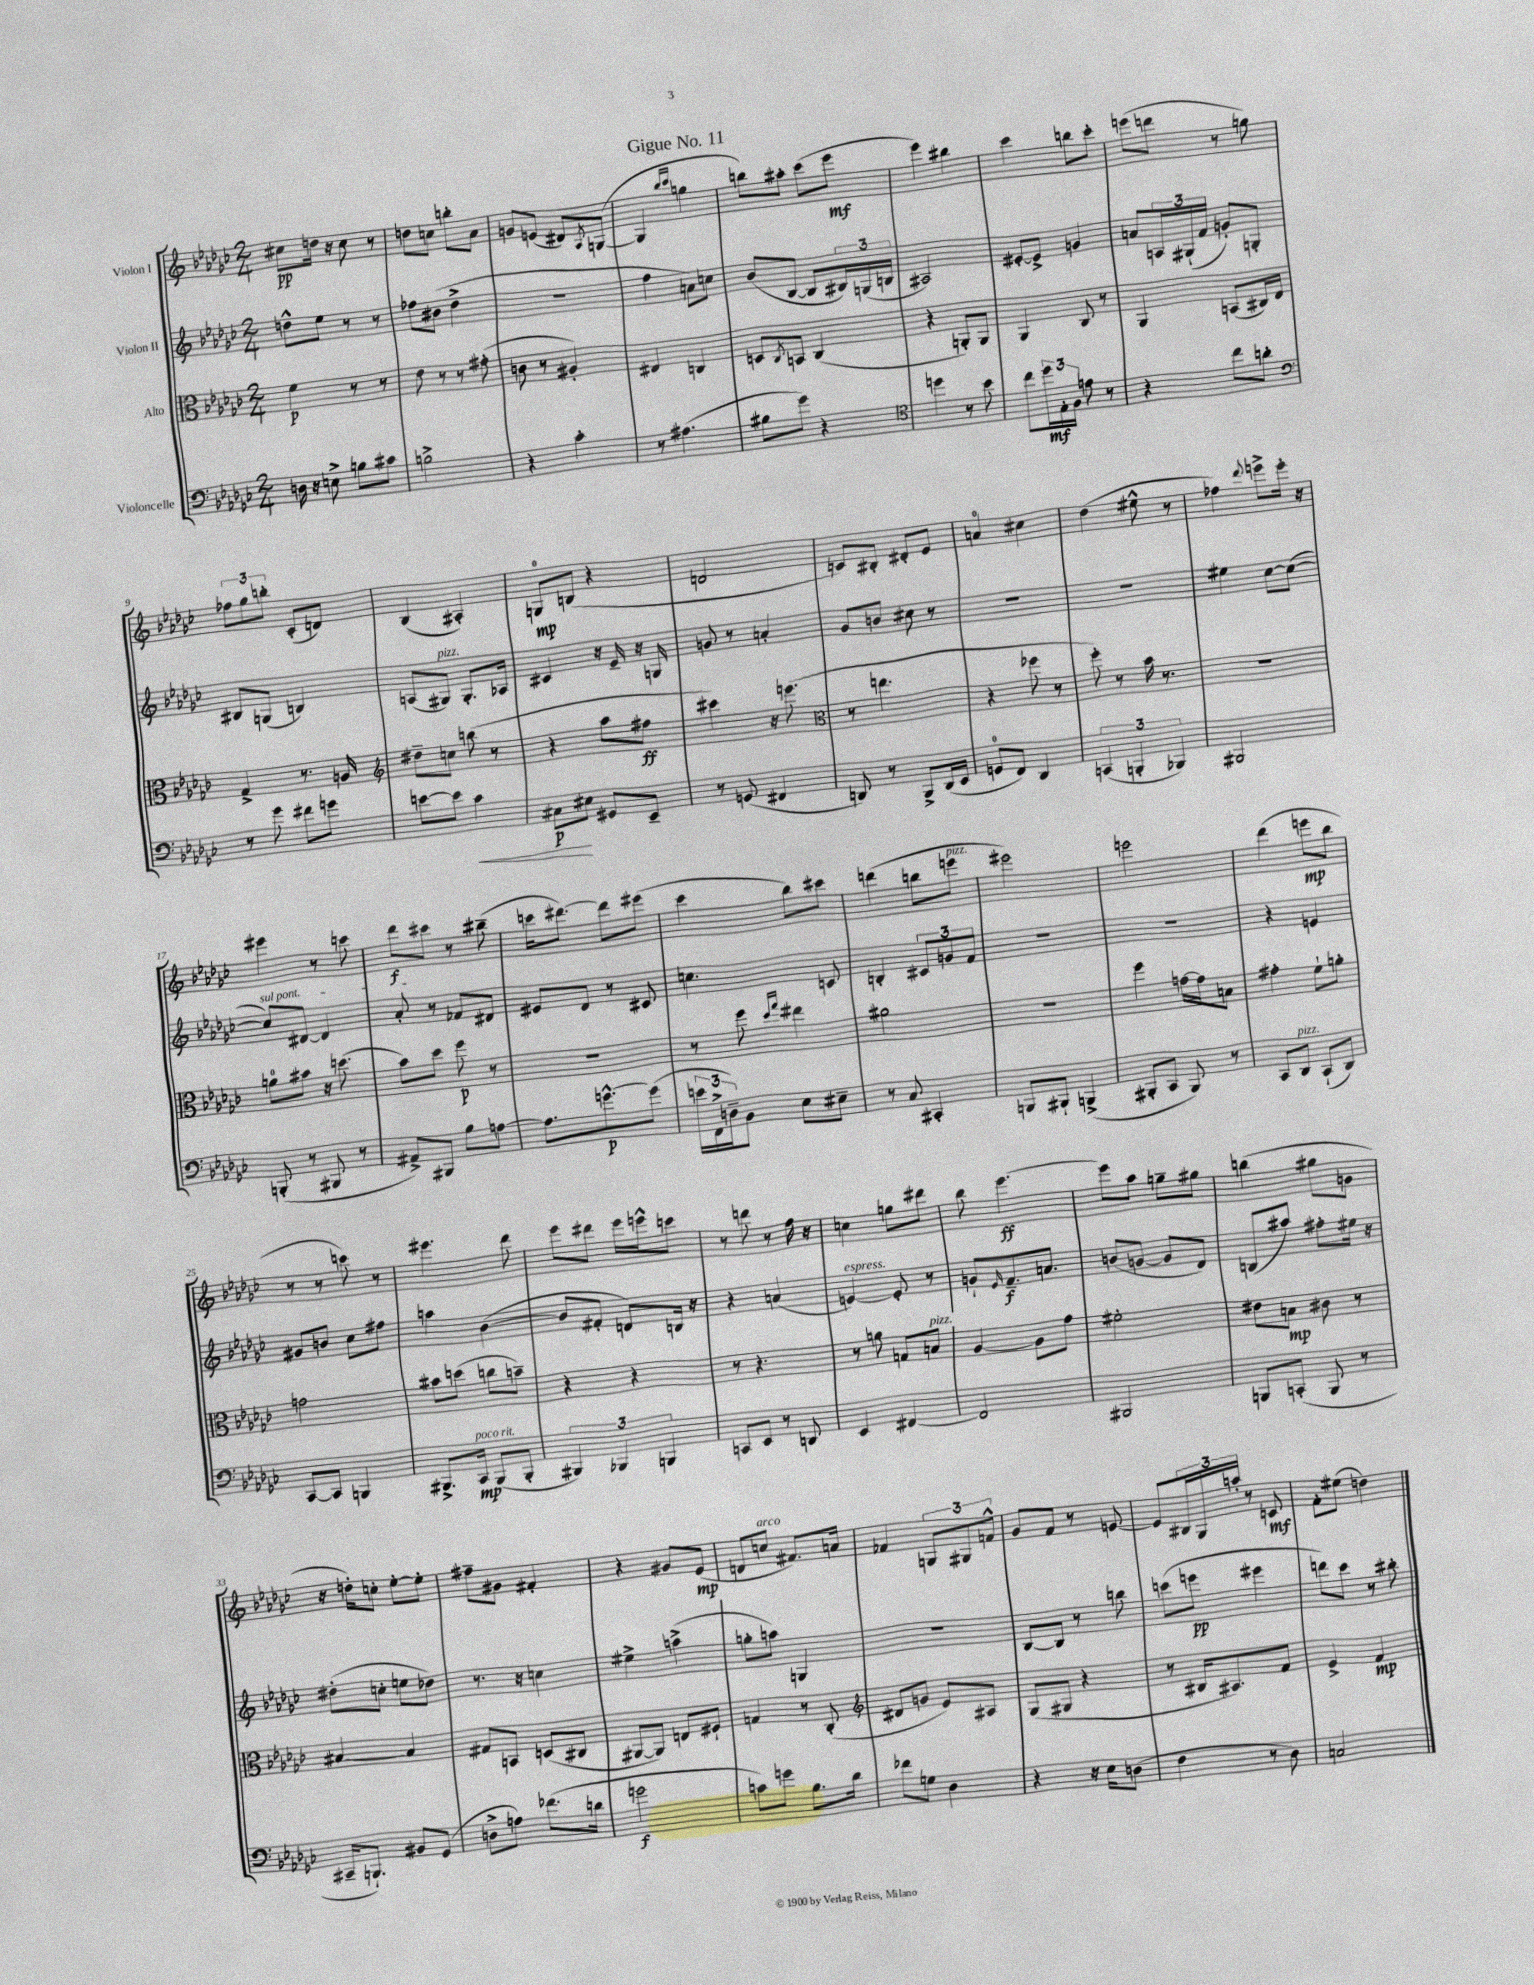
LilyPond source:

\header { title = "Gigue No. 11" }
<<
\new StaffGroup <<
\new Staff = "s0" \with { instrumentName = "Violon I" } {
    \clef treble \key ges \major \numericTimeSignature \time 2/4
    cis''8\pp d''16 r16 cis''8 r8 |
    d''8 c''8 b''8-. aes'8 |
    g'8 e'8( dis'8) \acciaccatura { aes8 } g8~( |
    g4 \grace { bes''16 ces'''16 } g''4 |
    b''8) ais''8-. ces'''8( ees'''8\mf |
    ees'''4) bis''4 |
    ces'''4 b''8 ces'''8-. |
    e'''8( d'''8 r8 g''8) |
    \tuplet 3/2 { fes''8 ges''8 b''8-. } ces'8-.( d'8) |
    bes4( ais4-.) |
    g8-0\mp b8( r4 |
    d'2 |
    c'8) bis8-. dis'8-. ees'8 |
    a'4-0 cis''4 |
    des''4( eis''8-^ r8 |
    fes''4) \appoggiatura { des'''8 } e'''8-> e'''16-. r16 |
    eis'''4 r8 c'''8 |
    des'''8\f cis'''8 r8 bis''8--( |
    c'''16 dis'''8.~) dis'''8 eis'''8( |
    ces'''4 bes''8) cis'''8 |
    d'''4( b''8 e'''8^\markup { \italic "pizz." } |
    eis'''2) |
    e'''2 |
    des'''4( e'''8\mp bes''8 |
    r8 r8 c'''8) r8 |
    eis'''4. des'''8 |
    ees'''8 dis'''8 ees'''16 e'''16-^ c'''8 |
    r8 d'''8 r8 f''16 r16 |
    c''4 g''8 dis'''8 |
    bes''8 ees'''4.~\ff |
    ees'''8 aes''8 g''8-- gis''8 |
    b''4( gis''8 g'8 |
    r16 d''16-.) c''8-. ees''8~-. ees''8-. |
    fis''8-- gis'8 fis'4-. |
    r4 gis'8 ees'8\mp( |
    d'8 c''8^\markup { \italic "arco" } fis'8.) a'16 |
    fes'4 \tuplet 3/2 { g8 gis8 f'8-^ } |
    ges'8 f'8 r8 e'8~ |
    e'8 \tuplet 3/2 { bis16 ges16 a''16-. } r8 c'8\mf |
    f'8-. eis''8( d''4) \bar "|." |
}
\new Staff = "s1" \with { instrumentName = "Violon II" } {
    \clef treble \key ges \major \numericTimeSignature \time 2/4
    d''8-^ ees''8 r8 r8 |
    fes''8 bis'8( des''4-> |
    r2 |
    f''4 a'8) c''8 |
    bes'8( bes8~ bes8 \tuplet 3/2 { bis16) g16( b16 } |
    ais2) |
    eis'8~-. eis'8-> g'4 |
    a'8 \tuplet 3/2 { a16 gis16-!( f'16 } g'8-.) g8-. |
    bis8 g8( b4) |
    a8( gis8^\markup { \italic "pizz." }) gis8.-. aes16 |
    cis'4 r16 ees'16-- r16 g16 |
    g'8 r8 a'4-. |
    ges'8 b'8 cis''8 r8 |
    r2 |
    R2 |
    eis''4 ces''8~ ces''8~( |
    \once \override TextSpanner.bound-details.left.text = \markup { \italic "sul pont." } ces''8\startTextSpan) dis'8~ dis'4 |
    aes'8-.\stopTextSpan r8 fes'8 dis'8 |
    eis'8 des'8 r8 cis'8 |
    c''4. c'8 |
    b4-. \tuplet 3/2 { cis'8 g'8 f'8 } |
    R2 |
    r2 |
    r4 e'4 |
    gis'8 b'8 ces''8 fis''8 |
    a''4 bes'4~( |
    bes'8 fis'8-. d'8) b16 r16 |
    r4 a'4( |
    e'4~^\markup { \italic "espress." }) e'8-. r8 |
    g'8-! \grace { ees'16 } f'8.--\f a'8. |
    b'8( g'8~ g'8 des'8) |
    b8( ais''8) fis''8-. eis''16 r16 |
    dis''8-.( c''8-. e''8 des''8) |
    r8. r16 c''4 |
    eis''4-> a''4->( |
    g''8-. a''8) g4 |
    r2 |
    bes8~ bes8 r8 b''8 |
    c'''8( e'''8\pp eis'''4 |
    d'''8) ces'''8 r8 bis''8-. \bar "|." |
}
\new Staff = "s2" \with { instrumentName = "Alto" } {
    \clef alto \key ges \major \numericTimeSignature \time 2/4
    f'4\p r8 r8 |
    ees'8 r8 r8 gis'8-.( |
    c'8 r8 ais4-.) |
    eis4 c4 |
    d8 \acciaccatura { ces8 } b,8 ces4( |
    r4 a,8-.) a,8 |
    aes,4 ces8 r8 |
    aes,4 b,8( cis16) ees16 |
    ges4-> r8. a16 |
    \clef treble dis''8-- c''8 b''8( r8 |
    r4 aes''8 fis''8\ff |
    cis'''4) r16 e'''8.( |
    \clef alto r8 e''4. |
    r4 fes''8 r8 |
    f''8-.) r8 bes'16 r8. |
    r2 |
    a'8-0 bis'8 r16 d''8.( |
    bes'8) des''8 f''8\p r8 |
    r2 |
    r8 f''8 \grace { des''16 ges''16 } eis''4 |
    ais'2 |
    R2 |
    f''4 g'16~ g'16 b8 |
    gis'4-. f'8-! a'8-. |
    g'2 |
    bis'8 d''8( c''8 b'8--) |
    r4 r4 |
    r8 r4. |
    r8 a'8 g8 b8^\markup { \italic "pizz." } |
    aes4~ aes8 ges'8 |
    fis'2-. |
    eis'8 b8\mp cis'8 r8 |
    bis4~ bis4 |
    gis8 b,8 d8( cis8 |
    ais,8~ ais,8) e8 fis8-! |
    g4 r8 ces8-.( |
    \clef treble dis'8 g'8 ees'8) ais8 |
    ges8( gis8 r4 |
    r8 bis16 ais8.) f'8 |
    ees'4-> f'4\mp \bar "|." |
}
\new Staff = "s3" \with { instrumentName = "Violoncelle" } {
    \clef bass \key ges \major \numericTimeSignature \time 2/4
    d16 r16 e8-> b8 cis'8 |
    b2-> |
    r4 ces'4-. |
    r8 ais4.( |
    bis8 ges'8) r4 |
    \clef tenor d''4 r8 bes'8 |
    ces''8 \tuplet 3/2 { des''16\mf ees16-. f16 } e'8 r8 |
    r4 ces''8 a'8-. |
    \clef bass r8 ges'8 fis'8 g'8 |
    e'8~ e'8 ces'4\< |
    cis8\p\! eis8 gis,8 ees,8-- |
    r8 g,8( fis,4 |
    d,8) r8 bes,,8-> d,16( ees,16 |
    g,8-0 f,8) des,4 |
    \tuplet 3/2 { c,4( b,,4-. bes,,4) } |
    bis,,2 |
    b,,8-.( r8 bis,,8 r8 |
    ais,8->) bis,,8 bes8 a8~ |
    a8. g'8.~-^\p g'8( |
    \tuplet 3/2 { e'16 f,16-> d16--) } bes,8 ees8 eis8-- |
    r8 ces8 cis,4-. |
    b,,8 bis,,8-! b,,4->( |
    bis,,8-. ces,8 bis,,8) r8 |
    ces,8 des,8^\markup { \italic "pizz." } ces,8-!( des,8) |
    ces,8~ ces,8 b,,4 |
    bis,,8.-> ces,16\mp^\markup { \italic "poco rit." } bis,,8( bis,,8-. |
    \tuplet 3/2 { bis,,4) bes,,4 b,,4 } |
    c,8 ees,8 r8 d,8 |
    ees,4 fis,4~ |
    fis,2 |
    bis,,2 |
    b,,8 c,8-.( b,,8 r8 |
    cis,16-- b,,8.-!) bis,8 ges,8( |
    d8-> a8) fes'8.( d'16 |
    g'2\f |
    c'8) g'8 bes8. des'16 |
    fes'8 g8 des4 |
    r4 r16 ees16 d8( |
    f4 r8 des8) |
    c2 \bar "|." |
}
>>
>>
